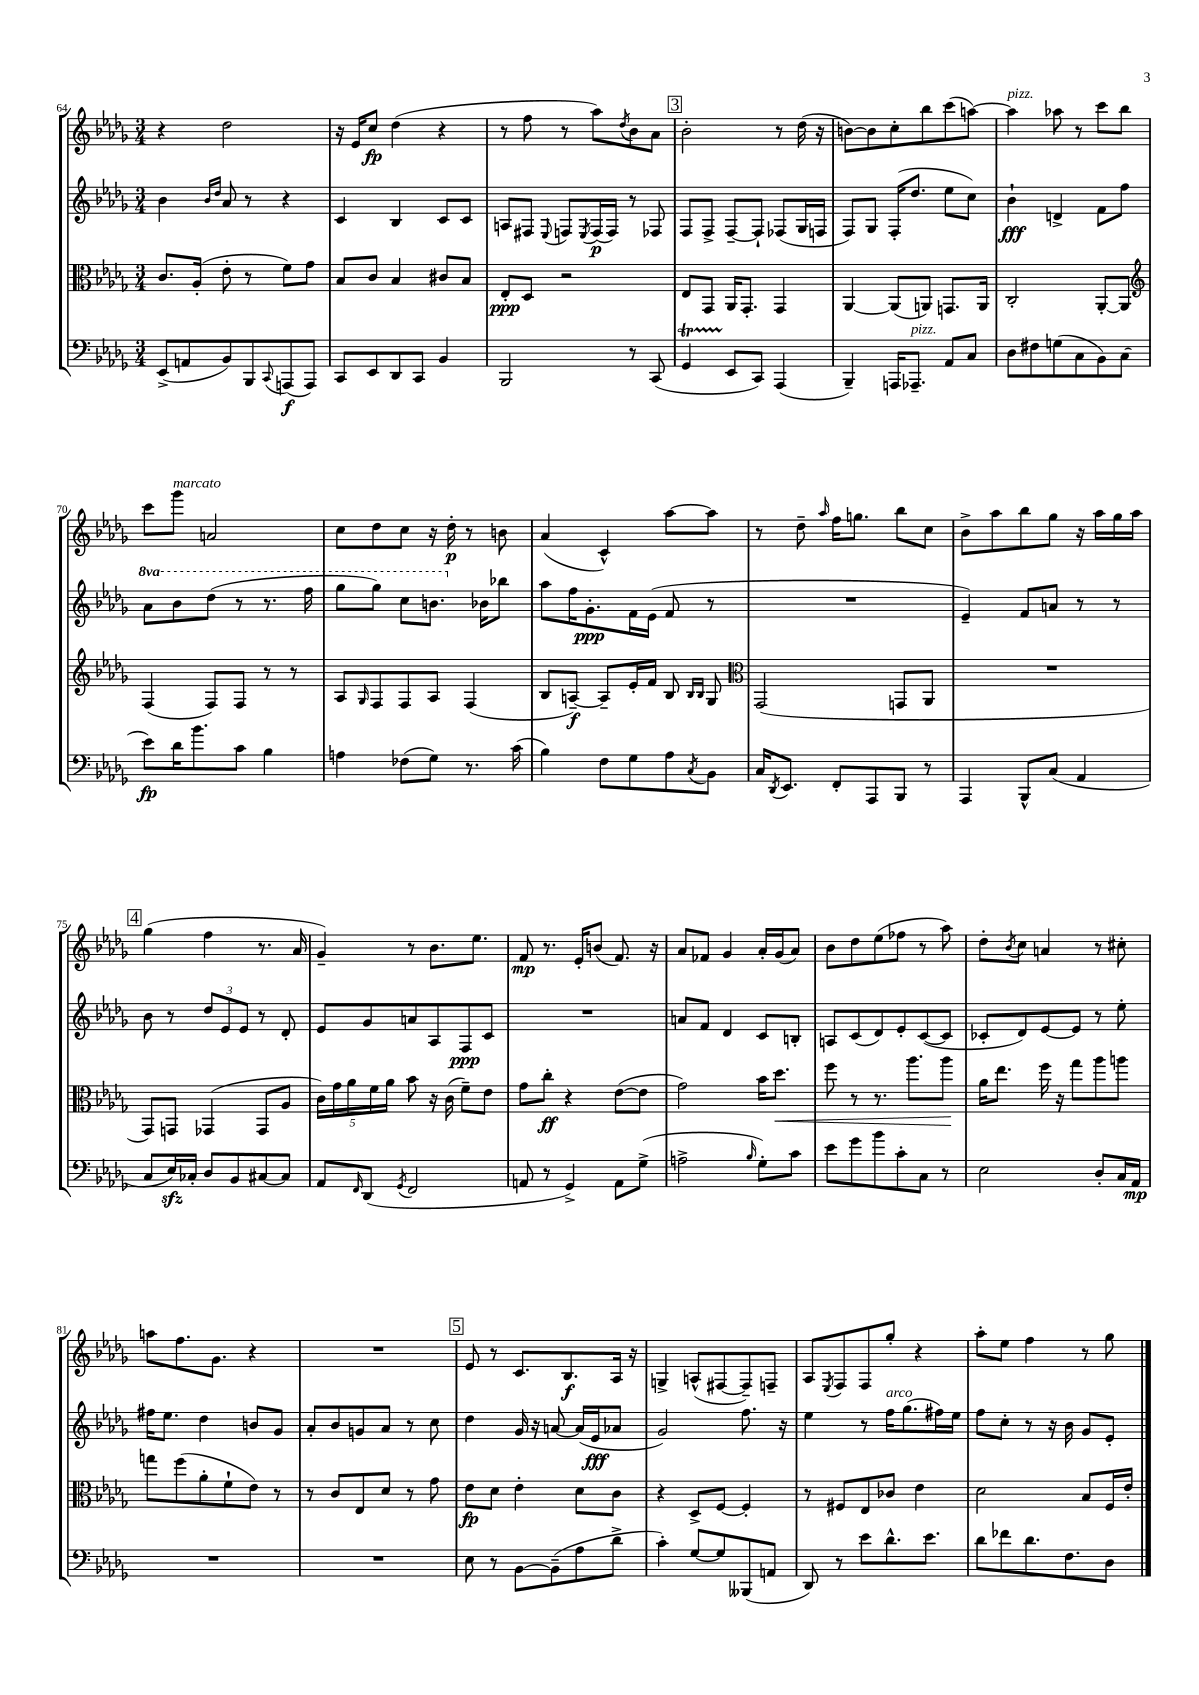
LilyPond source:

<<
\new StaffGroup <<
\new Staff = "s0" {
    \clef treble \key des \major \numericTimeSignature \time 3/4
    r4 des''2 |
    r16 ees'16 c''8\fp des''4( r4 |
    r8 f''8 r8 aes''8) \acciaccatura { des''8 } bes'8 aes'8 |
    \mark \markup { \box "3" } bes'2-. r8 des''16( r16 |
    b'8~) b'8 c''8-. bes''8 c'''8( a''8~) |
    a''4^\markup { \italic "pizz." } aes''8 r8 c'''8 bes''8 |
    c'''8 ges'''8^\markup { \italic "marcato" } a'2 |
    c''8 des''8 c''8 r16 des''16-.\p r8 b'8 |
    aes'4( c'4-^) aes''8~ aes''8 |
    r8 des''8-- \grace { aes''16 } f''16 g''8. bes''8 c''8 |
    bes'8-> aes''8 bes''8 ges''8 r16 aes''16 ges''16 aes''16 |
    \mark \markup { \box "4" } ges''4( f''4 r8. aes'16 |
    ges'4--) r8 bes'8. ees''8. |
    f'8\mp r8. ees'16-. b'8( f'8.) r16 |
    aes'8 fes'8 ges'4 aes'16-. ges'16( aes'8) |
    bes'8 des''8 ees''8( fes''8 r8 aes''8) |
    des''8-. \acciaccatura { bes'8 } c''8 a'4 r8 cis''8-. |
    a''8 f''8. ges'8. r4 |
    R2. |
    \mark \markup { \box "5" } ees'8 r8 c'8. bes8.\f aes16 r16 |
    g4-> a8-^( fis8~ fis8--) f8-- |
    aes8 \acciaccatura { ees8 } f8 f8 ges''8-. r4 |
    aes''8-. ees''8 f''4 r8 ges''8 \bar "|." |
}
\new Staff = "s1" {
    \clef treble \key des \major \numericTimeSignature \time 3/4 \set Staff.ottavationMarkups = #ottavation-simple-ordinals
    bes'4 \grace { bes'16 des''16 } aes'8 r8 r4 |
    c'4 bes4 c'8 c'8 |
    a8 fis8 \appoggiatura { ees8 } f8 \acciaccatura { ees8 } f16\p( f16) r8 fes8 |
    \mark \markup { \box "3" } f8 f8-> f8~-- f8-! fes8( ges16 f16 |
    f8) ges8 f16-.( des''8. ees''8 c''8) |
    bes'4-!\fff d'4-> f'8 f''8 |
    \ottava #1 aes''8 bes''8 des'''8( r8 r8. f'''16 |
    ges'''8 ges'''8) c'''8 b''8. \ottava #0 bes'!16 bes''8 |
    aes''8 f''16 ges'8.-.\ppp f'16 ees'16( f'8 r8 |
    R2. |
    ees'4--) f'8 a'8 r8 r8 |
    \mark \markup { \box "4" } bes'8 r8 \tuplet 3/2 { des''8 ees'8 ees'8 } r8 des'8-. |
    ees'8 ges'8 a'8 aes8 f8\ppp c'8 |
    R2. |
    a'8 f'8 des'4 c'8 b8-. |
    a8 c'8( des'8) ees'8-. c'8~( c'8 |
    ces'8-. des'8) ees'8~ ees'8 r8 ees''8-. |
    fis''16 ees''8. des''4 b'8 ges'8 |
    aes'8-. bes'8 g'8 aes'8 r8 c''8 |
    \mark \markup { \box "5" } des''4 ges'16 r16 a'8~ a'16( ees'16\fff aes'8 |
    ges'2) f''8. r16 |
    ees''4 r8 f''16^\markup { \italic "arco" } ges''8.( fis''16) ees''16 |
    f''8 c''8-. r8 r16 bes'16 ges'8 ees'8-. \bar "|." |
}
\new Staff = "s2" {
    \clef alto \key des \major \numericTimeSignature \time 3/4
    c'8. aes16-.( ees'8-. r8 f'8) ges'8 |
    bes8 c'8 bes4 cis'8 bes8 |
    ees8-.\ppp des8 r2 |
    \mark \markup { \box "3" } ees8 ges,8 aes,16 ges,8.-. ges,4 |
    aes,4~ aes,8( a,8) g,8. a,16 |
    c2-. aes,8~-. aes,8 |
    \clef treble f4( f8) f8 r8 r8 |
    aes8 \grace { ges16 } f8 f8 aes8 f4( |
    bes8 a8~--\f) a8-- ees'16-. f'16 bes8 \grace { bes16 bes16 } ges8 |
    \clef alto ges,2( g,8 aes,8 |
    R2. |
    \mark \markup { \box "4" } ges,8) g,8 ges,4( ges,8 aes8 |
    \tuplet 5/4 { c'16) ges'16 aes'16 f'16 aes'16 } bes'8 r16 c'16( f'8--) ees'8 |
    ges'8 c''8-.\ff r4 ees'8~( ees'8 |
    ges'2) bes'16 des''8.\< |
    f''8 r8 r8. aes''8. aes''8\! |
    aes'16 ees''8. f''16 r16 ges''8 aes''8 a''8 |
    g''8 f''8( aes'8-. f'8-! ees'8) r8 |
    r8 c'8 ees8 des'8 r8 ges'8 |
    \mark \markup { \box "5" } ees'8\fp des'8 ees'4-. des'8 c'8 |
    r4 des8-> f8~ f4-. |
    r8 fis8 ees8 ces'8 ees'4 |
    des'2 bes8 f16 ees'16-. \bar "|." |
}
\new Staff = "s3" {
    \clef bass \key des \major \numericTimeSignature \time 3/4
    ees,8->( a,8 bes,8) bes,,8 \appoggiatura { c,8 } a,,8\f( a,,8) |
    c,8 ees,8 des,8 c,8 bes,4 |
    bes,,2 r8 c,8( |
    \mark \markup { \box "3" } ges,4\startTrillSpan ees,8\stopTrillSpan c,8) aes,,4( |
    bes,,4--) a,,16 aes,,8.--^\markup { \italic "pizz." } aes,8 c8 |
    des8 fis8 g8( c8 bes,8) c8( |
    ees'8\fp) des'16 bes'8. c'8 bes4 |
    a4 fes8( ges8) r8. c'16( |
    bes4) f8 ges8 aes8 \acciaccatura { c8 } bes,8 |
    c16 \acciaccatura { des,8 } ees,8. f,8-. aes,,8 bes,,8 r8 |
    aes,,4 bes,,8-^ c8( aes,4 |
    \mark \markup { \box "4" } c8 ees16\sfz) ces16-. des8 bes,8 cis8~ cis8 |
    aes,8 \grace { f,16 } des,8( \acciaccatura { ges,8 } f,2 |
    a,8 r8 ges,4->) a,8 ges8->( |
    a2-> \grace { bes16 } ges8-.) c'8 |
    ees'8 ges'8 bes'8 c'8-. c8 r8 |
    ees2 des8-. c16 aes,16\mp |
    R2. |
    R2. |
    \mark \markup { \box "5" } ees8 r8 bes,8~ bes,8--( aes8 des'8-> |
    c'4-.) ges8~ ges8 beses,,8( a,8 |
    des,8) r8 ees'8 des'8.-^ ees'8. |
    des'8 fes'8 des'8. f8. des8 \bar "|." |
}
>>
>>
\layout { \context { \Score currentBarNumber = #64 } }
